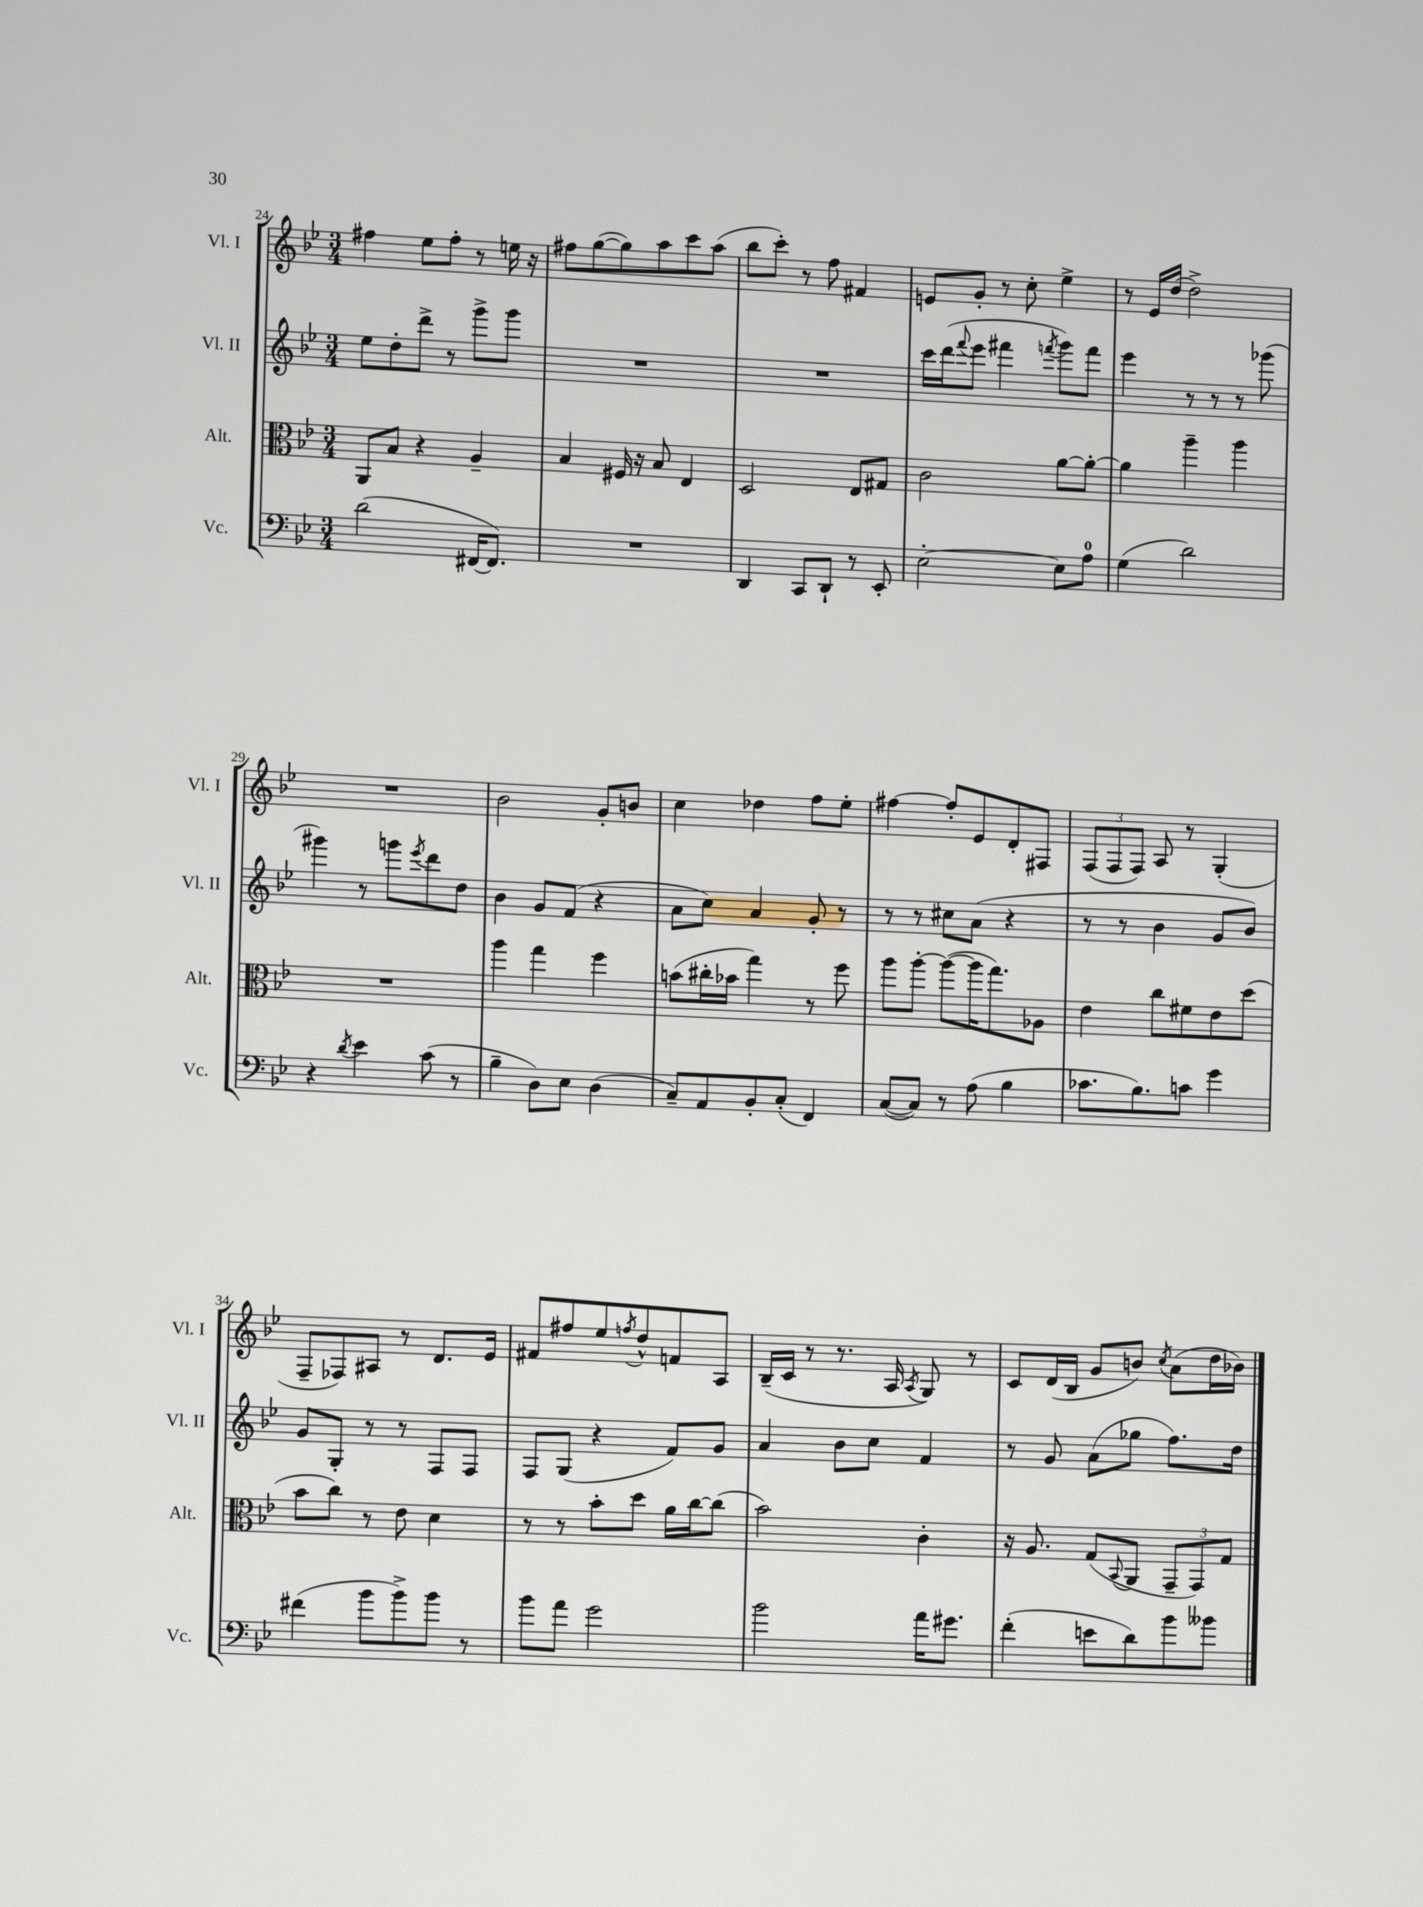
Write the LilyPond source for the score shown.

<<
\new StaffGroup <<
\new Staff = "s0" \with { instrumentName = "Vl. I" shortInstrumentName = "Vl. I" } {
    \clef treble \key bes \major \numericTimeSignature \time 3/4
    fis''4 ees''8 fis''8-. r8 e''16 r16 |
    fis''8 g''8~( g''8) a''8 c'''8 a''8( |
    bes''8 c'''8-.) r8 f''8 fis'4 |
    e'8 g'8-. r8 c''8-. ees''4-> |
    r8 ees'16 d''16( d''2->) |
    R2. |
    bes'2 g'8-. b'8 |
    c''4 des''4 f''8 ees''8-. |
    fis''4~ fis''8-. ees'8 d'8-. fis8 |
    \tuplet 3/2 { f8( f8 f8) } a8 r8 g4-.( |
    f8-- fes8) ais8 r8 d'8. ees'16 |
    fis'8 fis''8 ees''8 \acciaccatura { f''8 } d''8-^ f'8 a8 |
    bes16--( c'16 r8 r8. a16 \acciaccatura { a8 } g8) r8 |
    c'8 d'16( bes16 g'8 b'8) \acciaccatura { c''8 } a'8( d''16 bes'16) \bar "|." |
}
\new Staff = "s1" \with { instrumentName = "Vl. II" shortInstrumentName = "Vl. II" } {
    \clef treble \key bes \major \numericTimeSignature \time 3/4
    ees''8 d''8-. d'''8-> r8 g'''8-> g'''8 |
    R2. |
    R2. |
    c'''16 d'''16( \appoggiatura { f'''8 } ees'''8 fis'''4 \acciaccatura { f'''8 } g'''8) f'''8 |
    ees'''4 r8 r8 r8 ges'''8( |
    gis'''4) r8 g'''8 \acciaccatura { ees'''8 } d'''8 d''8 |
    bes'4 g'8 f'8( r4 |
    a'8 c''8) a'4 g'8-. r8 |
    r8 r8 cis''8 a'8( r4 |
    r8 r8 bes'4 g'8 bes'8) |
    g'8 g8-. r8 r8 f8 f8 |
    f8 g8( r4 f'8) g'8 |
    a'4 bes'8 c''8 f'4 |
    r8 g'8 a'8( ges''8 f''8.) d''16 \bar "|." |
}
\new Staff = "s2" \with { instrumentName = "Alt." shortInstrumentName = "Alt." } {
    \clef alto \key bes \major \numericTimeSignature \time 3/4
    a,8 bes8 r4 a4-- |
    bes4 fis16 r16 bes8 ees4 |
    d2 ees8 gis8 |
    c'2 a'8~ a'8~-. |
    a'4 a''4-- a''4 |
    R2. |
    a''4 g''4 f''4 |
    b'8( cis''16-. bes'16 g''4) r8 f''8 |
    a''8 a''8~-. a''8~( a''16 g''8.) aes8 |
    ees'4 c''8 fis'8 ees'8 d''8( |
    bes'8 c''8) r8 ees'8 d'4 |
    r8 r8 bes'8-. d''8 a'16 c''16~ c''8( |
    bes'2) c'4-. |
    r16 a8. g8( \appoggiatura { bes,8 } a,8 \tuplet 3/2 { g,8-- g,8) g8 } \bar "|." |
}
\new Staff = "s3" \with { instrumentName = "Vc." shortInstrumentName = "Vc." } {
    \clef bass \key bes \major \numericTimeSignature \time 3/4
    d'2( fis,16~ fis,8.) |
    R2. |
    d,4 c,8 d,8-! r8 ees,8-. |
    ees2~-. ees8 a8-0 |
    g4( d'2) |
    r4 \acciaccatura { d'8 } ees'4 c'8( r8 |
    bes4-- d8) ees8 d4( |
    c8--) a,8 bes,8-. c8-.( f,4) |
    c8~( c8) r8 a8( bes4 |
    ces'8. bes8.) c'8 g'4 |
    fis'4( bes'8 bes'8->) bes'8 r8 |
    bes'8 a'8 g'2 |
    bes'2 a'16 gis'8. |
    f'4-.( e'8 d'8) bes'8 beses'8 \bar "|." |
}
>>
>>
\layout { \context { \Score currentBarNumber = #24 } }
